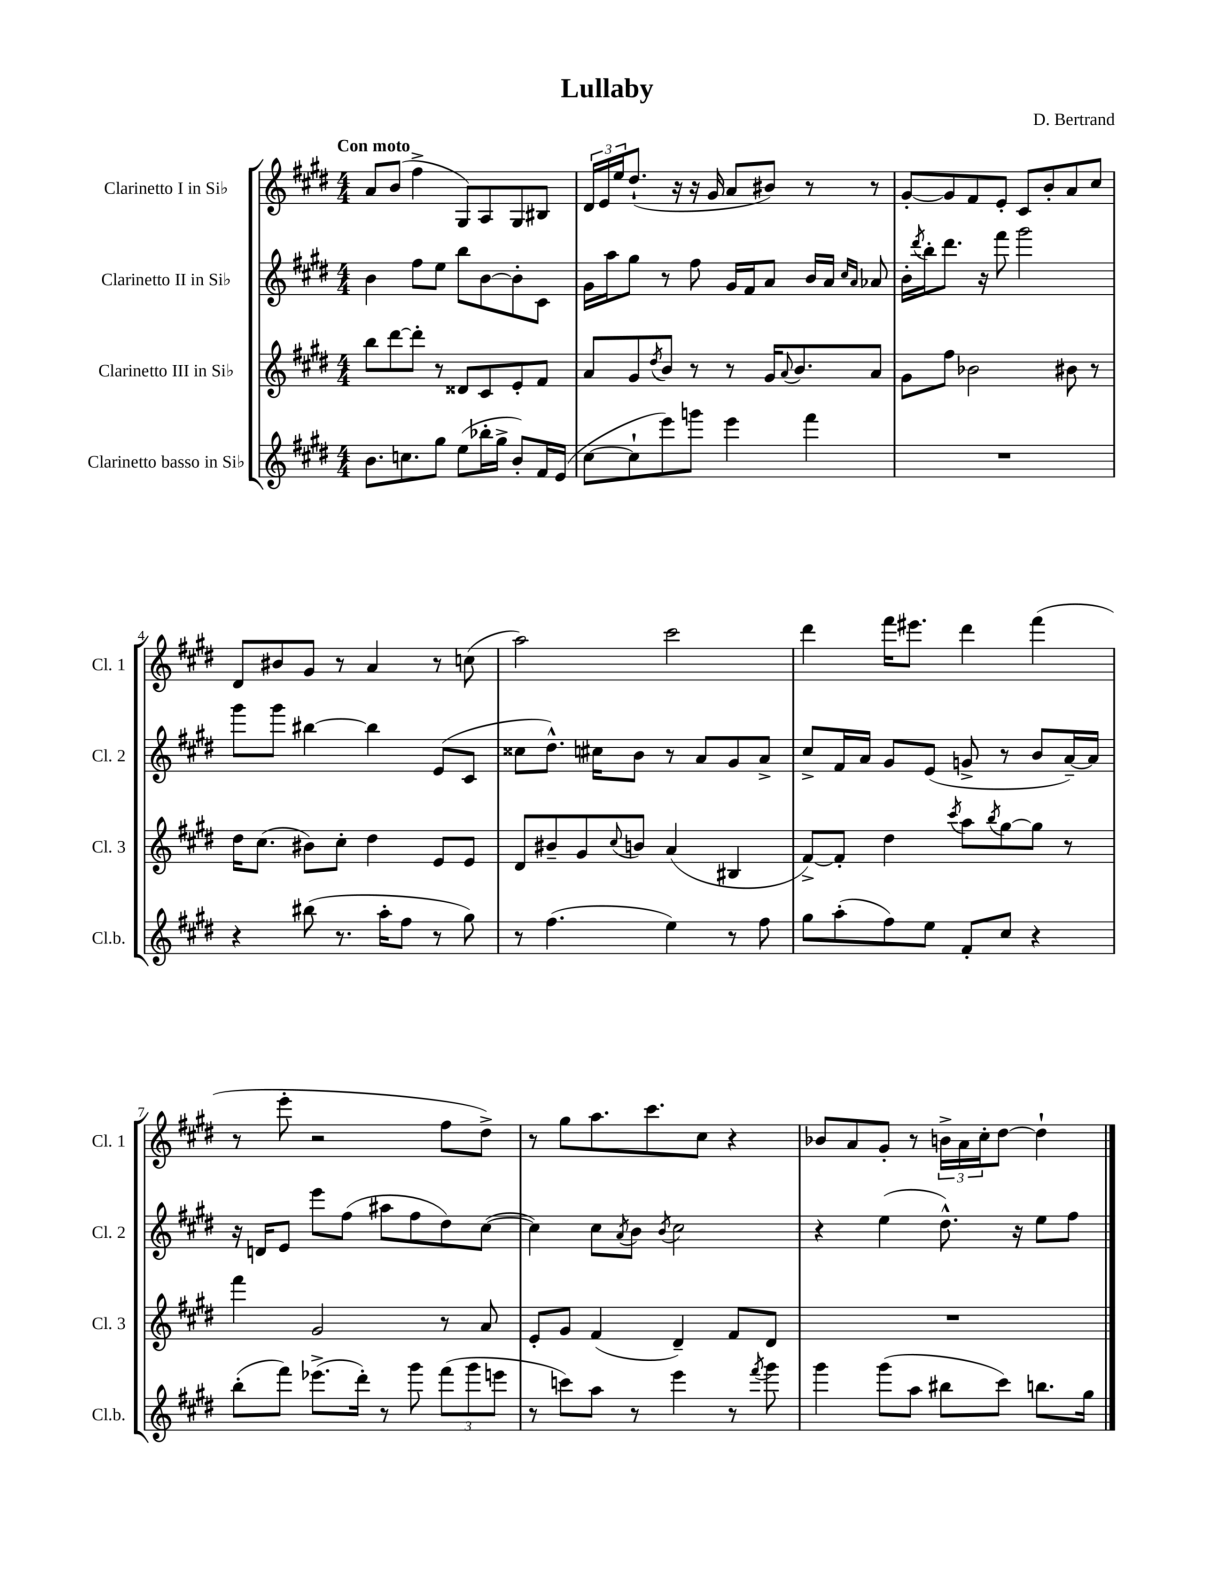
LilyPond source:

\header { title = "Lullaby" composer = "D. Bertrand" }
<<
\new StaffGroup <<
\new Staff = "s0" \with { instrumentName = "Clarinetto I in Sib" shortInstrumentName = "Cl. 1" } {
    \clef treble \key e \major \numericTimeSignature \time 4/4 \tempo "Con moto"
    a'8 b'8( fis''4-> gis8) a8 gis8 bis8 |
    \tuplet 3/2 { dis'16 e'16 e''16 } dis''8.-!( r16 r16 gis'16 a'8 bis'8) r8 r8 |
    gis'8~-. gis'8 fis'8 e'8-. cis'8 b'8-. a'8 cis''8 |
    dis'8 bis'8 gis'8 r8 a'4 r8 c''8( |
    a''2) cis'''2 |
    dis'''4 fis'''16 eis'''8. dis'''4 fis'''4( |
    r8 e'''8-. r2 fis''8 dis''8->) |
    r8 gis''8 a''8. cis'''8. cis''8 r4 |
    bes'8 a'8 gis'8-. r8 \tuplet 3/2 { b'16-> a'16 cis''16-. } dis''8~ dis''4-! \bar "|." |
}
\new Staff = "s1" \with { instrumentName = "Clarinetto II in Sib" shortInstrumentName = "Cl. 2" } {
    \clef treble \key e \major \numericTimeSignature \time 4/4
    b'4 fis''8 e''8 b''8 b'8~ b'8-. cis'8 |
    gis'16 a''16 gis''8 r8 fis''8 gis'16 fis'16 a'8 b'16 a'16 \grace { cis''16 a'16 } aes'8 |
    b'16-. \acciaccatura { dis'''8 } b''16-. dis'''8. r16 fis'''8 gis'''2 |
    gis'''8 gis'''8 bis''4~ bis''4 e'8( cis'8 |
    cisis''8 dis''8.-^) cis''16 b'8 r8 a'8 gis'8 a'8-> |
    cis''8-> fis'16 a'16 gis'8 e'8( g'8-> r8 b'8 a'16~--) a'16 |
    r16 d'16 e'8 e'''8 fis''8( ais''8 fis''8 dis''8) cis''8~( |
    cis''4) cis''8 \acciaccatura { a'8 } b'8 \acciaccatura { b'8 } cis''2 |
    r4 e''4( dis''8.-^) r16 e''8 fis''8 \bar "|." |
}
\new Staff = "s2" \with { instrumentName = "Clarinetto III in Sib" shortInstrumentName = "Cl. 3" } {
    \clef treble \key e \major \numericTimeSignature \time 4/4
    b''8 dis'''8~ dis'''8-. r8 disis'8 cis'8 e'8-. fis'8 |
    a'8 gis'8 \acciaccatura { dis''8 } b'8 r8 r8 gis'16 \appoggiatura { a'8 } b'8. a'8 |
    gis'8 fis''8 bes'2 bis'8 r8 |
    dis''16 cis''8.( bis'8) cis''8-. dis''4 e'8 e'8 |
    dis'8 bis'8-- gis'8 \appoggiatura { cis''8 } b'8 a'4( bis4 |
    fis'8~->) fis'8-. dis''4 \acciaccatura { cis'''8 } a''8 \acciaccatura { b''8 } gis''8~ gis''8 r8 |
    fis'''4 gis'2 r8 a'8 |
    e'8-. gis'8 fis'4( dis'4--) fis'8 dis'8 |
    R1 \bar "|." |
}
\new Staff = "s3" \with { instrumentName = "Clarinetto basso in Sib" shortInstrumentName = "Cl.b." } {
    \clef treble \key e \major \numericTimeSignature \time 4/4
    b'8. c''8. gis''8 e''8( bes''16-. gis''16-> b'8-.) fis'16 e'16( |
    cis''8~ cis''8-! e'''8) g'''8 e'''4 fis'''4 |
    R1 |
    r4 bis''8( r8. a''16-. fis''8 r8 gis''8) |
    r8 fis''4.( e''4) r8 fis''8 |
    gis''8 a''8-.( fis''8) e''8 fis'8-. cis''8 r4 |
    b''8-.( fis'''8) ees'''8.->( dis'''16-.) r8 gis'''8 \tuplet 3/2 { fis'''8( gis'''8 e'''8 } |
    r8 c'''8) a''8 r8 e'''4 r8 \acciaccatura { fis'''8 } gis'''8 |
    gis'''4 gis'''8( a''8 bis''8 cis'''8) b''8. gis''16 \bar "|." |
}
>>
>>
